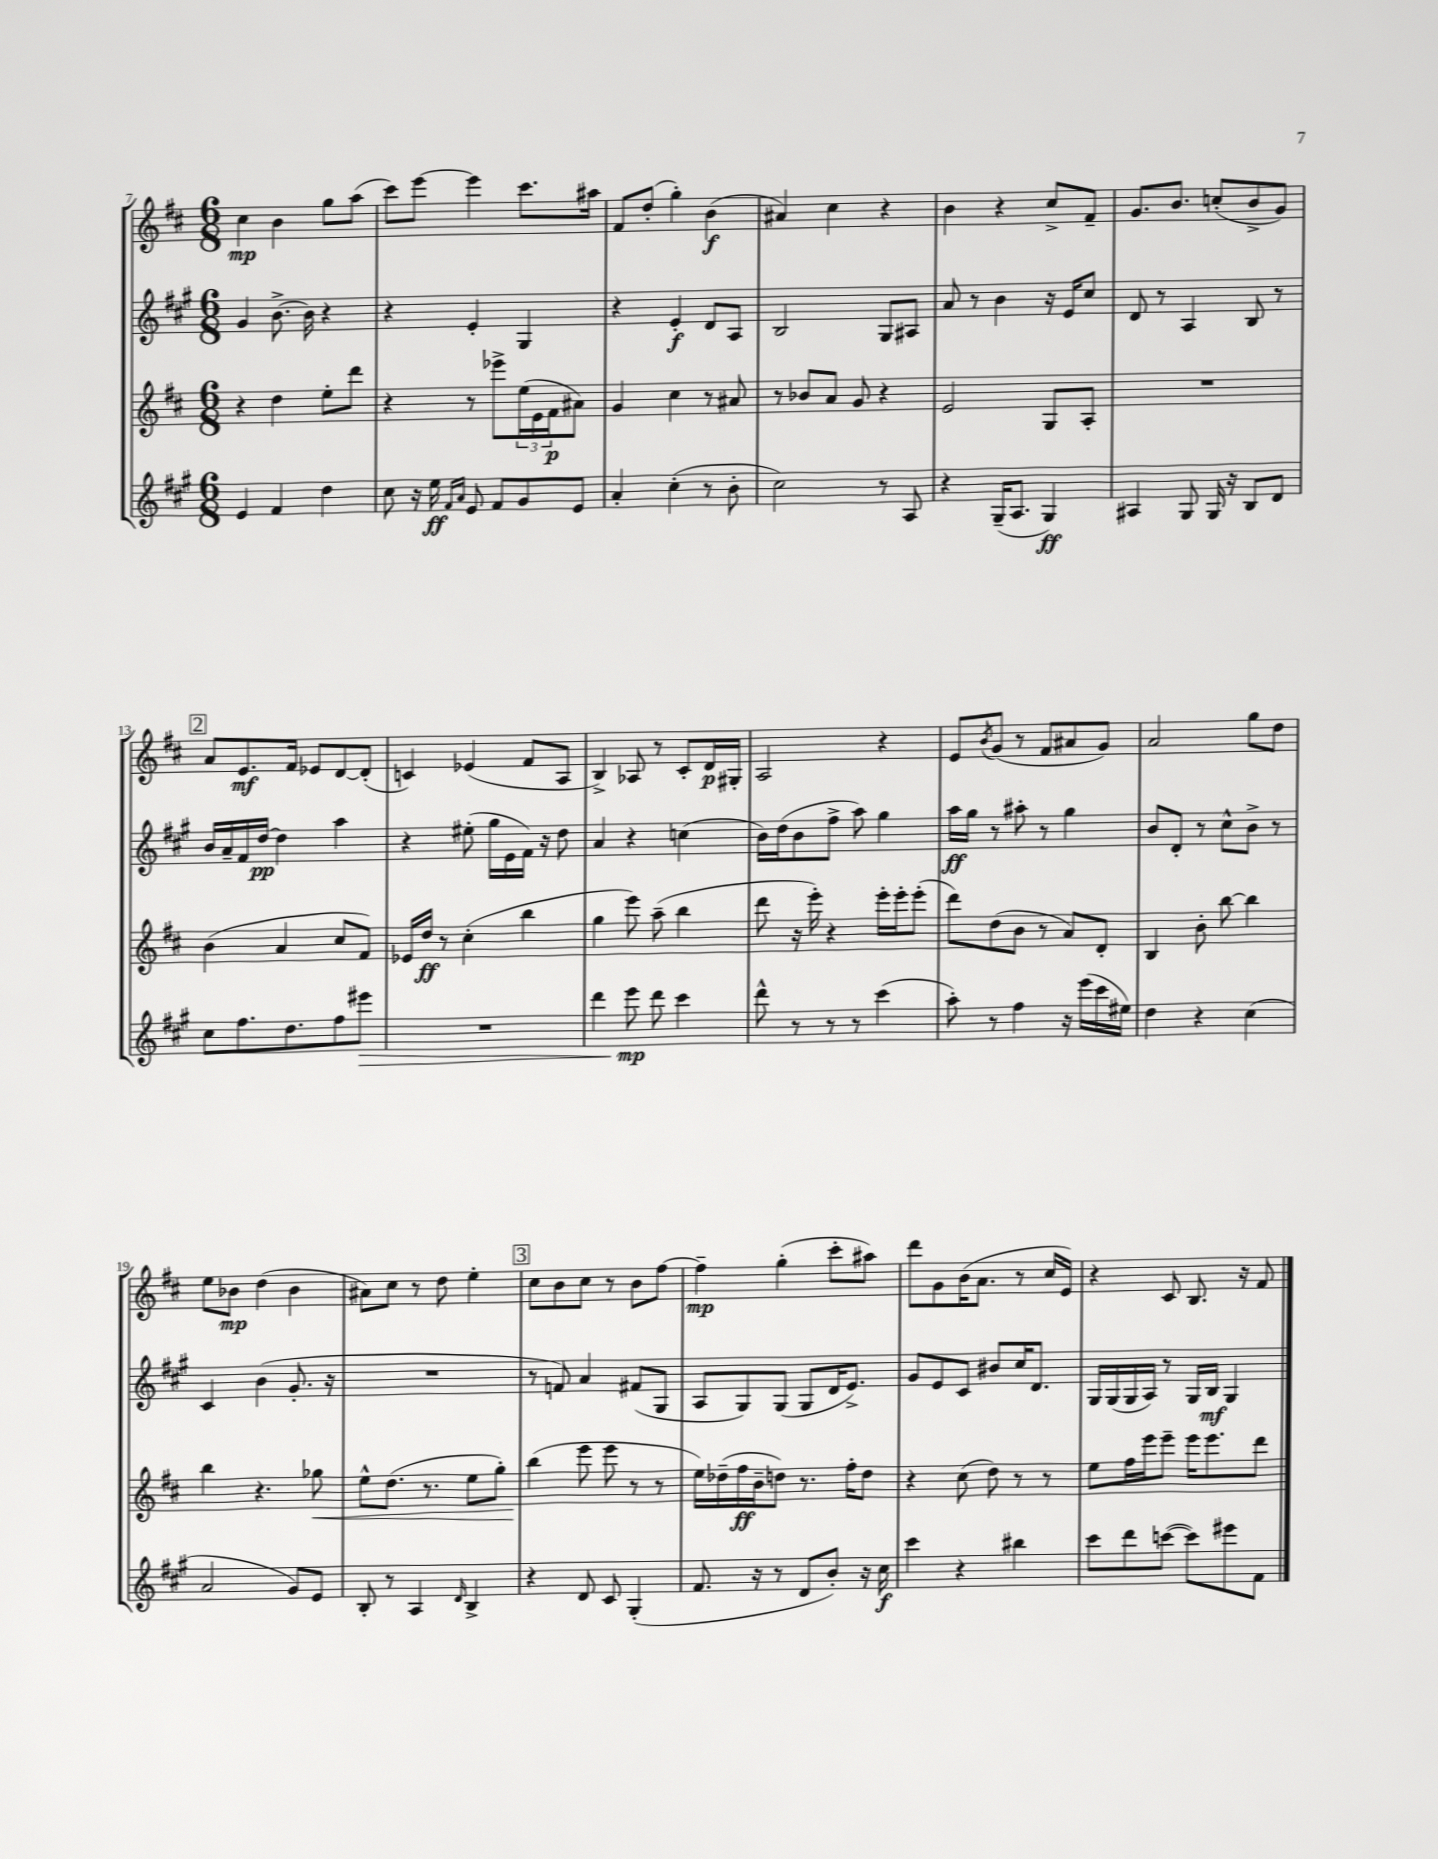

**kern	**kern	**kern	**kern
*staff4	*staff3	*staff2	*staff1
*clefG2	*clefG2	*clefG2	*clefG2
*k[f#c#g#]	*k[f#c#]	*k[f#c#g#]	*k[f#c#]
*M6/8	*M6/8	*M6/8	*M6/8
4e/	4r	4g#/	4cc#\
4f#/	4dd\	[8.b^\	4b\
.	.	16b\]	.
4dd\	8ee'\L	4r	8gg\L
.	8ddd\J	.	(8aa\J
=	=	=	=
8cc#\	4r	4r	8ccc#\L)
16r	.	.	[8eee\J
16ee\	.	.	.
16qqf#/LL	.	.	.
16qqa/JJ	.	.	.
8e/	8r	4e'/	4eee\]
8f#/L	8eee-^\L	.	.
8g#/	(24ee\L	4G#/	8.ccc#\L
.	24e\	.	.
.	24f#\J	.	.
8e/J	8a#\J)	.	.
.	.	.	16aa#\Jk
=	=	=	=
4a'/	4g/	4r	8f#/L
.	.	.	(8dd'/J
(4cc#'\	4cc#\	4e'/	4gg'\)
8r	8r	8d/L	(4b\
8b'\	8a#/	8A/J	.
=	=	=	=
2cc#\)	8r	2B/	4a#/)
.	8b-/L	.	.
.	8a/J	.	4cc#\
.	8g/	.	.
8r	4r	8G#/L	4r
8A/	.	8A#/J	.
=	=	=	=
4r	2e/	8a/	4b\
.	.	8r	.
(16G#~/LK	.	4b\	4r
8.A/J	.	.	.
4G#/)	8G/L	16r	8cc#^/L
.	.	16e/LK	.
.	8A'/J	8cc#/J	8f#~/J
=	=	=	=
4A#/	2.r	8d/	8.g/L
.	.	8r	.
.	.	.	8.b/J
8G#/	.	4A/	.
16G#/	.	.	(8cc'/L
16r	.	.	.
8B/L	.	8B/	8b^/
8d/J	.	8r	8g/J)
=	=	=	=
8cc#\L	(4b\	16b/LL	8a/L
.	.	16a~/	.
8.ff#\	.	16f#/	8.e/
.	.	[16dd/JJ	.
.	4a/	4dd\]	.
8.dd\	.	.	16f#/Jk
.	.	.	8e-/L
8ff#\	8cc#/L	4aa\	[8d/
8eee#\J	8f#/J)	.	(8d'/]J
=	=	=	=
2.r	16e-/LL	4r	4c/)
.	16dd/JJ	.	.
.	8r	.	.
.	(4cc#'\	(8ee#'\	(4e-/
.	.	16gg#\LL	.
.	.	16e\	.
.	4bb\	16f#\JJ)	8f#/L
.	.	16r	.
.	.	8dd\	8A/J
=	=	=	=
4ddd\	4gg\	4a/	4B^/)
8eee\	8eee\)	4r	8A-/
8ddd\	(8aa~\	.	8r
4ccc#\	4bb\	(4cc\	8c#'/L
.	.	.	16d/L
.	.	.	16G#'/JJ
=	=	=	=
8ddd^^\	8ddd\	16b\LL)	2A/
.	.	(16dd\J	.
8r	16r	8b\	.
.	16eee'\)	.	.
8r	4r	8ff#^\J	.
8r	.	8aa\)	.
(4ccc#\	16eee'\LL	4gg#\	4r
.	16eee'\J	.	.
.	(8eee'\J	.	.
=	=	=	=
8aa'\)	8ddd\L)	16aa\LL	8e/L
.	.	16gg#\JJ	.
.	.	.	8qb/
8r	(8dd\	8r	(8g/J
4ff#\	8b\J	8aa#'\	8r
.	8r	8r	8f#/L
16r	8a/L)	4gg#\	8a#/
(16eee\LL	.	.	.
16ccc#\	8d'/J	.	8g/J)
16ee#\JJ)	.	.	.
=	=	=	=
4dd\	4B/	8b/L	2a/
.	.	8d'/J	.
4r	8b'\	8r	.
.	[8bb\	8cc#^^\L	.
(4cc#\	4bb\]	8b^\J	8gg\L
.	.	8r	8dd\J
=	=	=	=
2a/	4bb\	4c#/	8ee\L
.	.	.	8b-\J
.	4.r	(4b\	(4dd\
8g#/L)	.	8.g#'/	4b-\
8e/J	8gg-\	.	.
.	.	16r	.
=	=	=	=
8B'/	8ee^^\L	2.r	8a#\L)
8r	(8.dd\J	.	8cc#\J
4A/	.	.	8r
.	8.r	.	.
.	.	.	8dd\
16qqd/	.	.	.
4B^/	8ee\L	.	4ee'\
.	8gg'\J)	.	.
=	=	=	=
4r	(4bb\	8r	8cc#\L
.	.	8f/)	8b\
8d/	8eee\	4a/	8cc#\J
8c#/	8eee\	.	8r
(4G#'/	8r	(8f#/L	8b\L
.	8r	8G#/J	[8ff#\J
=	=	=	=
8.f#/	16ee\LL)	8A/L	4ff#~\]
.	(16dd-~\	.	.
.	16ff#\	8G#/)	.
16r	16b~\J	.	.
8r	8dd\J)	(8G#/J	(4gg'\
8d/L	8.r	8G#/L	.
8b'/J)	.	16d/K	8ccc#'\L
.	16ff#'\LK	8.e^/J)	.
16r	8dd\J	.	8aa#\J)
16cc#\	.	.	.
=	=	=	=
4ccc#\	4r	8g#/L	8ddd\L
.	.	8e/	8g\
4r	(8cc#\	8c#/J	(16b\K
.	.	.	8.a\J
.	8dd\)	8b#/L	.
4bb#\	8r	16cc#/K	8r
.	.	8.d/J	.
.	8r	.	16cc#/LL
.	.	.	16e/JJ)
=	=	=	=
8ccc#\L	8ee\L	16G#/LL	4r
.	.	(16G#/	.
8ddd\	16ff#\L	16G#/	.
.	16eee\J	16A/JJ)	.
([8ccc\J	8eee~\J	8r	8c#/
8ccc\]L)	16eee\LK	16G#/LL	8.B/
.	8.eee\	16B/JJ	.
8eee#\	.	4G#/	.
.	.	.	16r
8f#\J	8ddd\J	.	8f#/
==	==	==	==
*-	*-	*-	*-
